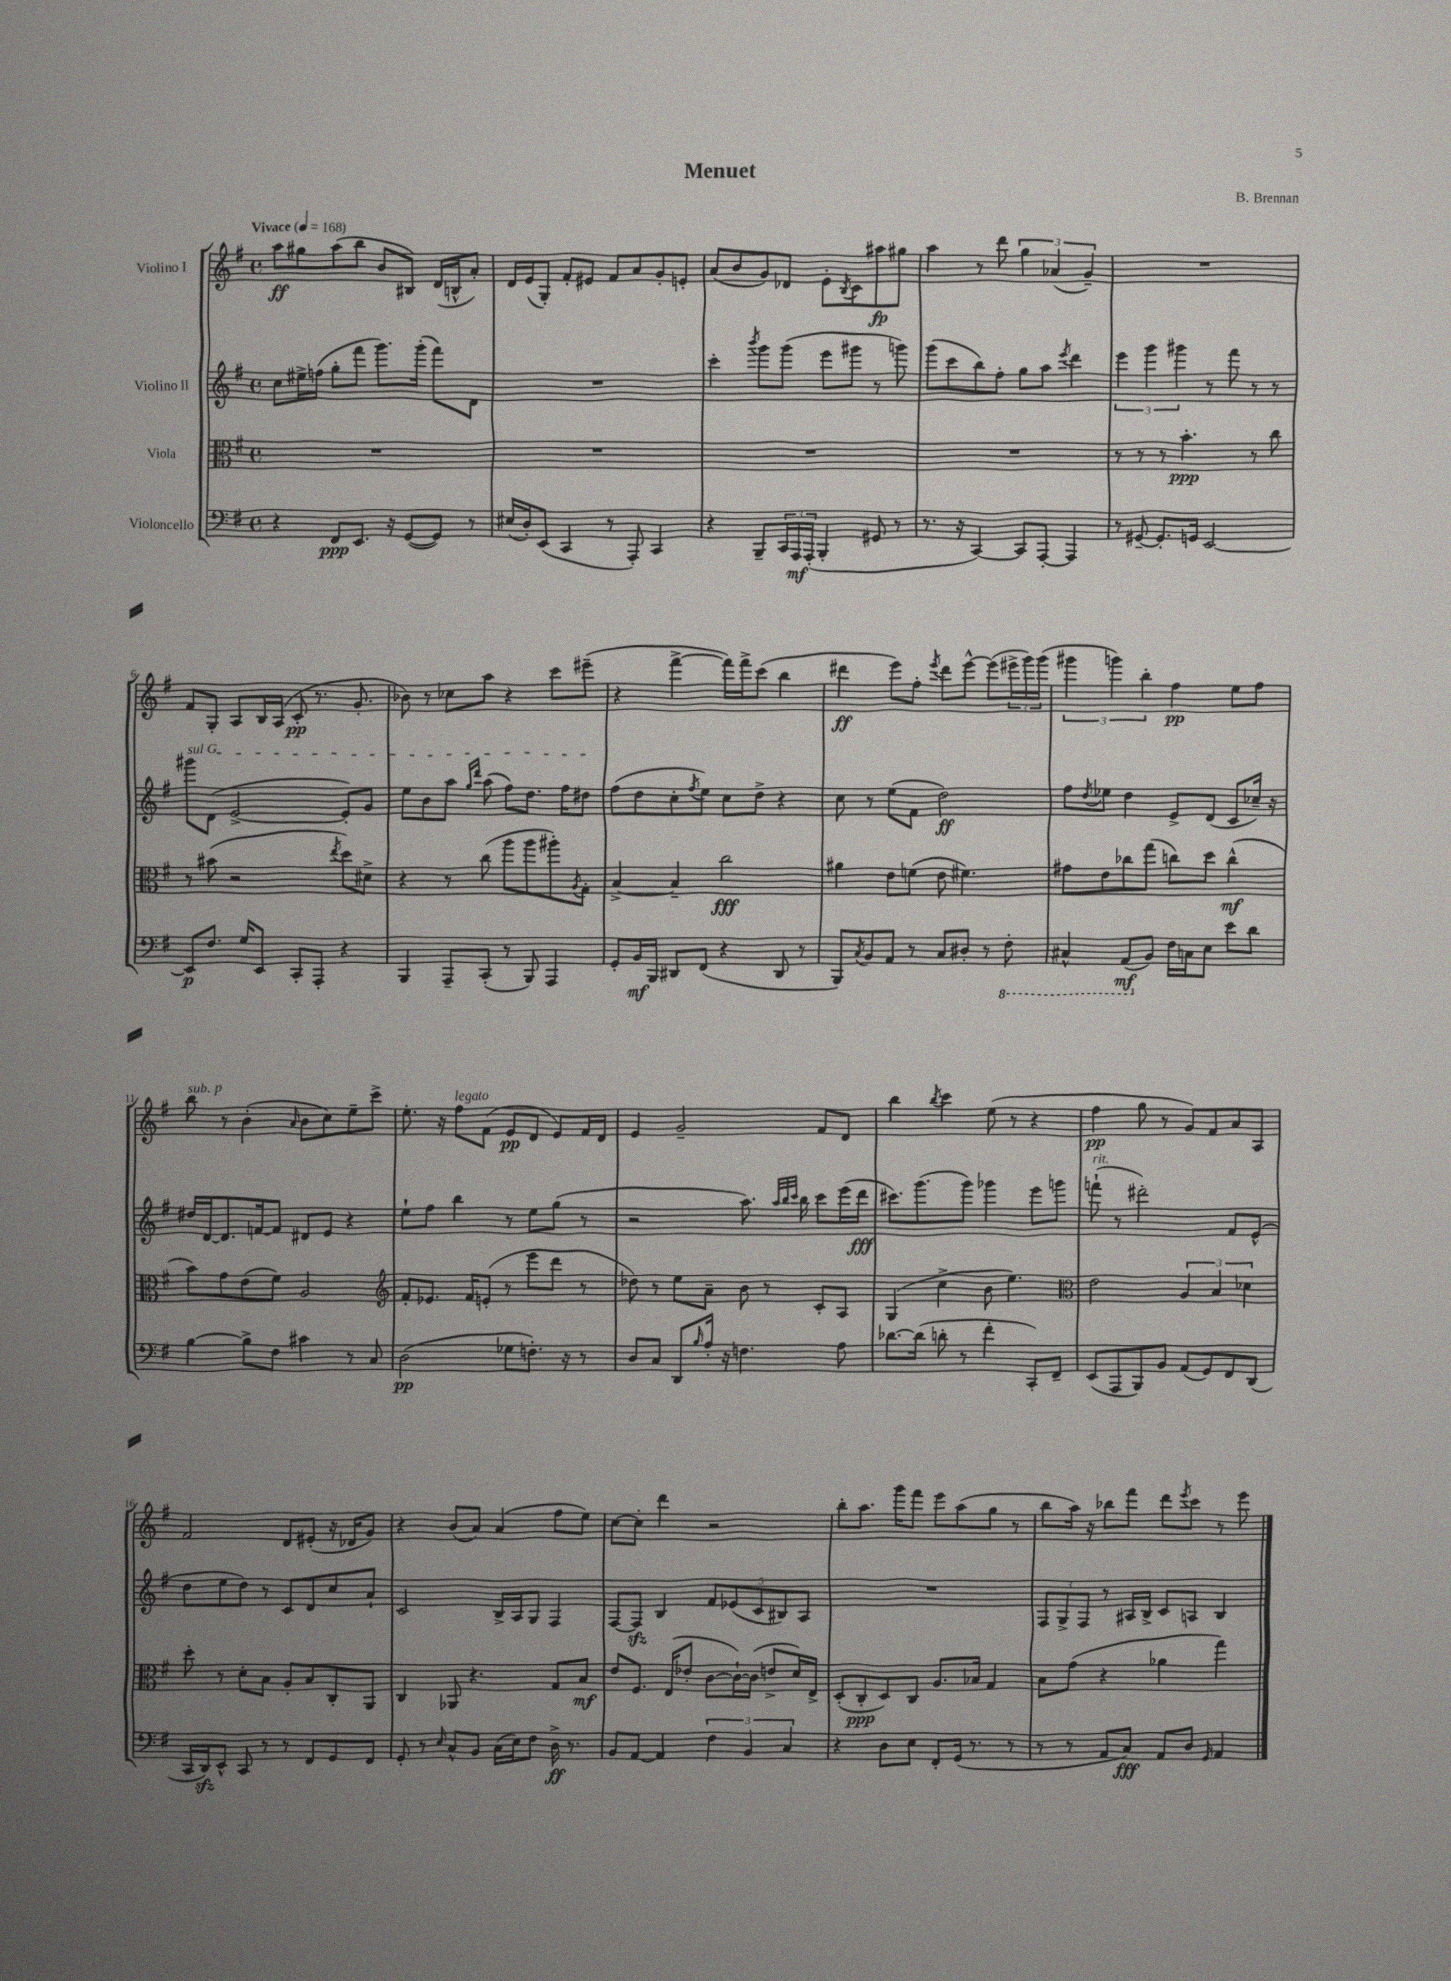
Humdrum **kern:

**kern	**dynam	**kern	**dynam	**kern	**dynam	**kern	**dynam
*part4	*part4	*part3	*part3	*part2	*part2	*part1	*part1
*staff4	*staff4	*staff3	*staff3	*staff2	*staff2	*staff1	*staff1
*I"Violoncello	*	*I"Viola	*	*I"Violino II	*	*I"Violino I	*
*clefF4	*	*clefC3	*	*clefG2	*	*clefG2	*
*k[f#]	*	*k[f#]	*	*k[f#]	*	*k[f#]	*
*M4/4	*	*M4/4	*	*M4/4	*	*M4/4	*
*met(c)	*	*met(c)	*	*met(c)	*	*met(c)	*
*MM168	*	*MM168	*	*MM168	*	*MM168	*
=1	=1	=1	=1	=1	=1	=1	=1
!	!	!	!	!	!	!LO:TX:a:B:t=Vivace	!
4r	.	1r	.	8cc\L	.	8aa\L	ff
.	.	.	.	16ee#X^\L	.	8gg#X\	.
.	.	.	.	(16ffn\JJ	.	.	.
8FF#/L	ppp	.	.	8gg'\L	.	(8aa\	.
8.EE/J	.	.	.	8fff#\J	.	8bb\J	.
.	.	.	.	8.ggg\L)	.	8b/L	.
16r	.	.	.	.	.	.	.
([8GG/L	.	.	.	.	.	8B#X/J)	.
.	.	.	.	(16ggg'\Jk	.	.	.
8GG/J])	.	.	.	8fff#\L)	.	(16d/LL	.
.	.	.	.	.	.	16Bn^^/J	.
8r	.	.	.	8d\J	.	8a'/J)	.
=2	=2	=2	=2	=2	=2	=2	=2
(16E#X/LL	.	1r	.	1r	.	16d/LL	.
16D'/J)	.	.	.	.	.	(16e/J	.
(8EE/J	.	.	.	.	.	8G'/J)	.
4CC/	.	.	.	.	.	8f#'/L	.
.	.	.	.	.	.	8e#X/J	.
8r	.	.	.	.	.	8f#/L	.
8AAA'/)	.	.	.	.	.	8a/	.
4CC/	.	.	.	.	.	8g'/	.
.	.	.	.	.	.	8en'/J	.
=3	=3	=3	=3	=3	=3	=3	=3
4r	.	1r	.	4ccc'\	.	(8a/L	.
.	.	.	.	.	.	8b/	.
.	.	.	.	8qbbb/	.	.	.
8BBB~/L	.	.	.	8ggg\L	.	8g/)	.
24CC/L	.	.	.	(8ggg\J	.	8d-X/J	.
24AAA/	mf	.	.	.	.	.	.
(24AAA'/JJ	.	.	.	.	.	.	.
4BBB'/	.	.	.	8eee\L	.	8e'\L	.
.	.	.	.	.	.	8qB/	.
.	.	.	.	8ggg#X\J	.	8c\	.
8GG#X/	.	.	.	8r	.	8aa#X\	fp
8r	.	.	.	8gggn\)	.	8gg#X\J	.
=4	=4	=4	=4	=4	=4	=4	=4
8.r	.	1r	.	(8ggg\L	.	4aa\	.
.	.	.	.	8ccc\	.	.	.
16r	.	.	.	.	.	.	.
[4CC/)	.	.	.	8bb\)	.	8r	.
.	.	.	.	8ff#'\J	.	8ddd\	.
8CC/L]	.	.	.	8gg\L	.	6gg\	.
[8AAA'/J	.	.	.	8aa\J	.	.	.
.	.	.	.	.	.	(6a-X/	.
.	.	.	.	8qeee/	.	.	.
4AAA/]	.	.	.	4ddd\	.	.	.
.	.	.	.	.	.	6g~/)	.
=5	=5	=5	=5	=5	=5	=5	=5
8r	.	8r	.	6eee\	.	1r	.
[8GG#X~/	.	8r	.	.	.	.	.
.	.	.	.	6ggg\	.	.	.
8.GG#'/L]	.	8r	.	.	.	.	.
.	.	.	.	6ggg#X\	.	.	.
.	.	4.b'\	ppp	.	.	.	.
16GGn/Jk	.	.	.	.	.	.	.
[2EE/	.	.	.	8r	.	.	.
.	.	.	.	8fff#\	.	.	.
.	.	8r	.	8r	.	.	.
.	.	8cc\	.	8r	.	.	.
!!LO:LB:g=z
=6	=6	=6	=6	=6	=6	=6	=6
!	!	!	!	!LO:TX:a:i:t=sul G	!	!	!
8EE/L]	p	8r	.	8ggg#X\L	.	8f#/L	.
8.F#/J	.	(8b#X\	.	(8d\J	.	8G'/J	.
.	.	2r	.	[2e^/	.	8A/L	.
16G/KL	.	.	.	.	.	.	.
8EE/J	.	.	.	.	.	16B/L	.
.	.	.	.	.	.	(16A/JJ	.
8CC'/L	.	.	.	.	.	8c'/	pp
8AAA'/J	.	.	.	.	.	8.r	.
.	.	8qee/	.	.	.	.	.
4r	.	8dd\L)	.	8e'/L])	.	.	.
.	.	.	.	.	.	8.g'/	.
.	.	8d#X^\J	.	8g/J	.	.	.
=7	=7	=7	=7	=7	=7	=7	=7
4BBB/	.	4r	.	8ee\L	.	8b-X\)	.
.	.	.	.	8b\	.	8r	.
8AAA~/L	.	8r	.	8aa\J	.	8cc-X\L	.
.	.	.	.	16qqgg/LL	.	.	.
.	.	.	.	16qqddd/JJ	.	.	.
(8CC'/J	.	(8cc\	.	(8aa\	.	8aa\J	.
8r	.	8aa\L	.	8ff#\L)	.	4r	.
8BBB/)	.	8aa\	.	8.dd\J	.	.	.
4AAA/	.	8aa#X'\)	.	.	.	8ccc\L	.
.	.	.	.	16ff#\KL	.	.	.
.	.	8qA/	.	.	.	.	.
.	.	8G'\J	.	8dd#X\J	.	(8eee#X~\J	.
=8	=8	=8	=8	=8	=8	=8	=8
8GG'/L	.	[4B^/	.	(8ff#\L	.	4r	.
16BB/L	mf	.	.	8dd\	.	.	.
16BBB/JJ	.	.	.	.	.	.	.
8DD#X/L	.	4B~/]	.	8cc'\	.	[4fff#^\	.
.	.	.	.	8qff#/	.	.	.
(8FF#/J	.	.	.	8ee\J)	.	.	.
4r	.	2cc\	fff	8cc\L	.	16fff#\LL])	.
.	.	.	.	.	.	16fff#^\J	.
.	.	.	.	8dd^\J	.	(8ccc\J	.
8DD#/	.	.	.	4r	.	4bb\	.
8r	.	.	.	.	.	.	.
=9	=9	=9	=9	=9	=9	=9	=9
8BBB/L)	.	4a#X\	.	8cc\	.	4ddd#X\	ff
8qC/	.	.	.	.	.	.	.
8BB/	.	.	.	8r	.	.	.
8AA/J	.	8e\L	.	(8ee\L	.	8eee\L)	.
8r	.	(8fn\J	.	8f#\J	.	8ff#'\J	.
.	.	.	.	.	.	8qeee/	.
8C/L	.	8e\	.	2dd\)	ff	8ddd#\L	.
8D#X'/J	.	4.f#X\)	.	.	.	[8eee^^\J	.
8r	.	.	.	.	.	(8eee\L]	.
*8ba	*	*	*	*	*	*	*
8FF#'\	.	.	.	.	.	24eee#X^\L	.
.	.	.	.	.	.	24ggg\)	.
.	.	.	.	.	.	(24ggg\JJ	.
=10	=10	=10	=10	=10	=10	=10	=10
4CC#X^^/	.	8g#X\L	.	8ff#\L	.	6ggg#X\	.
.	.	.	.	8qdd/	.	.	.
.	.	8e\	.	8ee-X\J	.	.	.
.	.	.	.	.	.	6gggn\)	.
(8AAA/L	mf	8cc-X\	.	4dd\	.	.	.
.	.	.	.	.	.	6bb'\	.
*X8ba	*	*	*	*	*	*	*
8BB/J)	.	(8gg\J	.	.	.	.	.
16F#\LL	.	8ccn\L)	.	8e^/L	.	4ff#\	pp
16Cn\J	.	.	.	.	.	.	.
8E\J	.	8dd\J	.	(8d/J	.	.	.
8e\L	.	(4cc^^\	mf	8c/L	.	8ee\L	.
8d\J	.	.	.	16cc-X~/Jk)	.	8ff#\J	.
.	.	.	.	16r	.	.	.
!!LO:LB:g=z
=11	=11	=11	=11	=11	=11	=11	=11
!	!	!	!	!	!	!LO:TX:a:i:t=sub. p	!
[4B\	.	8b\L)	.	16dd#X/LL	.	8bb\	.
.	.	.	.	[16d/J	.	.	.
.	.	8g\	.	8.d/]	.	8r	.
8B^\L]	.	(8e\	.	.	.	(4b'\	.
.	.	.	.	[16fn/k	.	.	.
8F#\J	.	8f#\J)	.	8f/J]	.	.	.
.	.	.	.	.	.	16qqa/	.
4c#X\	.	2A/	.	8d#X/L	.	8b\L	.
.	.	.	.	8e/J	.	8cc\)	.
8r	.	.	.	4r	.	8ee~\	.
8C/	.	.	.	.	.	8ccc^\J	.
=12	=12	=12	=12	=12	=12	=12	=12
*	*	*clefG2	*	*	*	*	*
(2D\	pp	8f#'/L	.	8ee`\L	.	8.ee'\	.
.	.	8.e-X/J	.	8ff#\J	.	.	.
.	.	.	.	.	.	16r	.
!	!	!	!	!	!	!LO:TX:a:i:t=legato	!
.	.	.	.	4bb\	.	8ff#\L	.
.	.	16f#/KL	.	.	.	.	.
.	.	(8en'/J	.	.	.	(8f#\J	.
8G-X\L	.	8r	.	8r	.	8e/L	pp
8.Fn'\J)	.	8eee\L	.	8ee\L	.	8d/J	.
.	.	8ddd\J	.	(8gg\J	.	8e/L)	.
16r	.	.	.	.	.	.	.
8r	.	8r	.	8r	.	16f#/L	.
.	.	.	.	.	.	16d/JJ	.
=13	=13	=13	=13	=13	=13	=13	=13
8D/L	.	8dd-X\)	.	2r	.	4e/	.
8C/J	.	8r	.	.	.	.	.
8DD/L	.	8ee\L	.	.	.	2g~/	.
16qqB/	.	.	.	.	.	.	.
16A'/Jk	.	8a~\J	.	.	.	.	.
16r	.	.	.	.	.	.	.
4.Fn\	.	8b\	.	8.aa\)	.	.	.
.	.	8r	.	.	.	.	.
.	.	.	.	32qqaa/LLL	.	.	.
.	.	.	.	32qqbb/	.	.	.
.	.	.	.	32qqccc/JJJ	.	.	.
.	.	.	.	16bb\	.	.	.
.	.	8c'/L	.	8ccc\L	.	8f#/L	.
8A\	.	8A/J	.	(16eee\L	.	8d/J	.
.	.	.	.	16ddd\JJ	fff	.	.
=14	=14	=14	=14	=14	=14	=14	=14
[8.d-X\L	.	(4G/	.	8.ccc#X\L)	.	4bb\	.
(16d-\Jk]	.	.	.	(8.ggg\	.	.	.
.	.	.	.	.	.	8qbb/	.
8dn'\	.	4cc^\	.	.	.	4ccc\	.
8r	.	.	.	8ggg\J)	.	.	.
4f#'\	.	8b\	.	4ggg-X\	.	(8ee\	.
.	.	4.ee\)	.	.	.	8r	.
8CC'/L)	.	.	.	8eee\L	.	4r	.
8FF#~/J	.	.	.	8gggn\J	.	.	.
=15	=15	=15	=15	=15	=15	=15	=15
*	*	*clefC3	*	*	*	*	*
!	!	!	!	!LO:TX:a:i:t=rit.	!	!	!
(8EE/L	.	2e\	.	(8fffn`\	.	4ff#\	pp
8AAA/	.	.	.	8r	.	.	.
8BBB/)	.	.	.	2ddd#X'\)	.	8gg\	.
8BB/J	.	.	.	.	.	8r	.
(8AA/L	.	6A/	.	.	.	8g/L)	.
8GG/)	.	.	.	.	.	8f#/	.
.	.	6B/	.	.	.	.	.
8FF#/	.	.	.	8f#/L	.	8a/	.
.	.	6d-X\	.	.	.	.	.
(8DD/J	.	.	.	(8e^^/J	.	8A/J	.
!!LO:LB:g=z
=16	=16	=16	=16	=16	=16	=16	=16
16CC/LL	.	8dd'\	.	8dd\L	.	2f#/	.
16DDzz/J)	.	.	.	.	.	.	.
8EE^^/J	.	8r	.	8ee\	.	.	.
8CC/	.	8d'\L	.	8dd\J)	.	.	.
8r	.	8B\J	.	8r	.	.	.
8r	.	8A'/L	.	8c/L	.	8d/L	.
8FF#/L	.	8B/	.	8d/	.	(8e#X'/J	.
8GG/	.	8C'/	.	8cc/	.	16r	.
.	.	.	.	.	.	16d-X/KL	.
8FF#/J	.	8AA/J	.	8a`/J	.	8g/J)	.
=17	=17	=17	=17	=17	=17	=17	=17
8GG'/	.	4C/	.	2c/	.	4r	.
8r	.	.	.	.	.	.	.
16qqE/	.	.	.	.	.	.	.
8C^^/L	.	8AA-X/	.	.	.	(8b/L	.
8BB/J	.	4.r	.	.	.	8a/J)	.
(16C\LL	.	.	.	16B^/LL	.	(4a/	.
16E\J)	.	.	.	16A/J	.	.	.
8F#\J	.	.	.	8G/J	.	.	.
16D^\	ff	8G/L	.	4F#/	.	8ff#\L	.
8.r	.	.	.	.	.	.	.
.	.	8B/J	mf	.	.	8ee\J)	.
=18	=18	=18	=18	=18	=18	=18	=18
8BB/L	.	8e/L	.	[8F#/L	.	[8cc\L	.
[8AA/J	.	8.F#/J	.	8F#zz/J]	.	8cc'\J]	.
4AA/]	.	.	.	4B/	.	4ddd\	.
.	.	(16E/KL	.	.	.	.	.
.	.	8e-X'/J	.	.	.	.	.
6F#\	.	[8c\L	.	10f#/L	.	2r	.
.	.	.	.	(10e-X/	.	.	.
.	.	16c`\L_)	.	.	.	.	.
6BB/	.	.	.	.	.	.	.
.	.	(16c\JJ]	.	.	.	.	.
.	.	.	.	10c/	.	.	.
.	.	8en^/L	.	.	.	.	.
.	.	.	.	10B#X/)	.	.	.
6C/	.	.	.	.	.	.	.
.	.	16d/L)	.	.	.	.	.
.	.	.	.	10A/J	.	.	.
.	.	16E^/JJ	.	.	.	.	.
=19	=19	=19	=19	=19	=19	=19	=19
4r	.	(8D'/L	.	1r	.	8bb'\L	.
.	.	8C'/	ppp	.	.	8.aa\J	.
8D\L	.	8D/)	.	.	.	.	.
.	.	.	.	.	.	16ggg\KL	.
8E\J	.	8C/J	.	.	.	8fff#\J	.
8FF#'/L	.	8.A/L	.	.	.	8eee\L	.
(16GG/Jk	.	.	.	.	.	(8aa\	.
8.r	.	16B-X/Jk	.	.	.	.	.
.	.	4G/	.	.	.	8gg\J	.
8r	.	.	.	.	.	8r	.
=20	=20	=20	=20	=20	=20	=20	=20
8r	.	8B\L	.	12F#/L	.	8bb\L	.
.	.	.	.	12G^/	.	.	.
8r	.	(8g\J	.	.	.	16aa\Jk)	.
.	.	.	.	12F#/J	.	.	.
.	.	.	.	.	.	16r	.
8AA/L	.	4r	.	8r	.	8bb-X\L	.
8C/J)	fff	.	.	16A#X/LL	.	8fff#\J	.
.	.	.	.	16B^/JJ	.	.	.
8AA/L	.	4a-X\	.	8c/L	.	8ddd\L	.
.	.	.	.	.	.	8qeee/	.
8D/J	.	.	.	8An/J	.	8ccc\J	.
16qqGG/	.	.	.	.	.	.	.
4AA/	.	4gg\)	.	4B/	.	8r	.
.	.	.	.	.	.	8eee\	.
==	==	==	==	==	==	==	==
*-	*-	*-	*-	*-	*-	*-	*-
